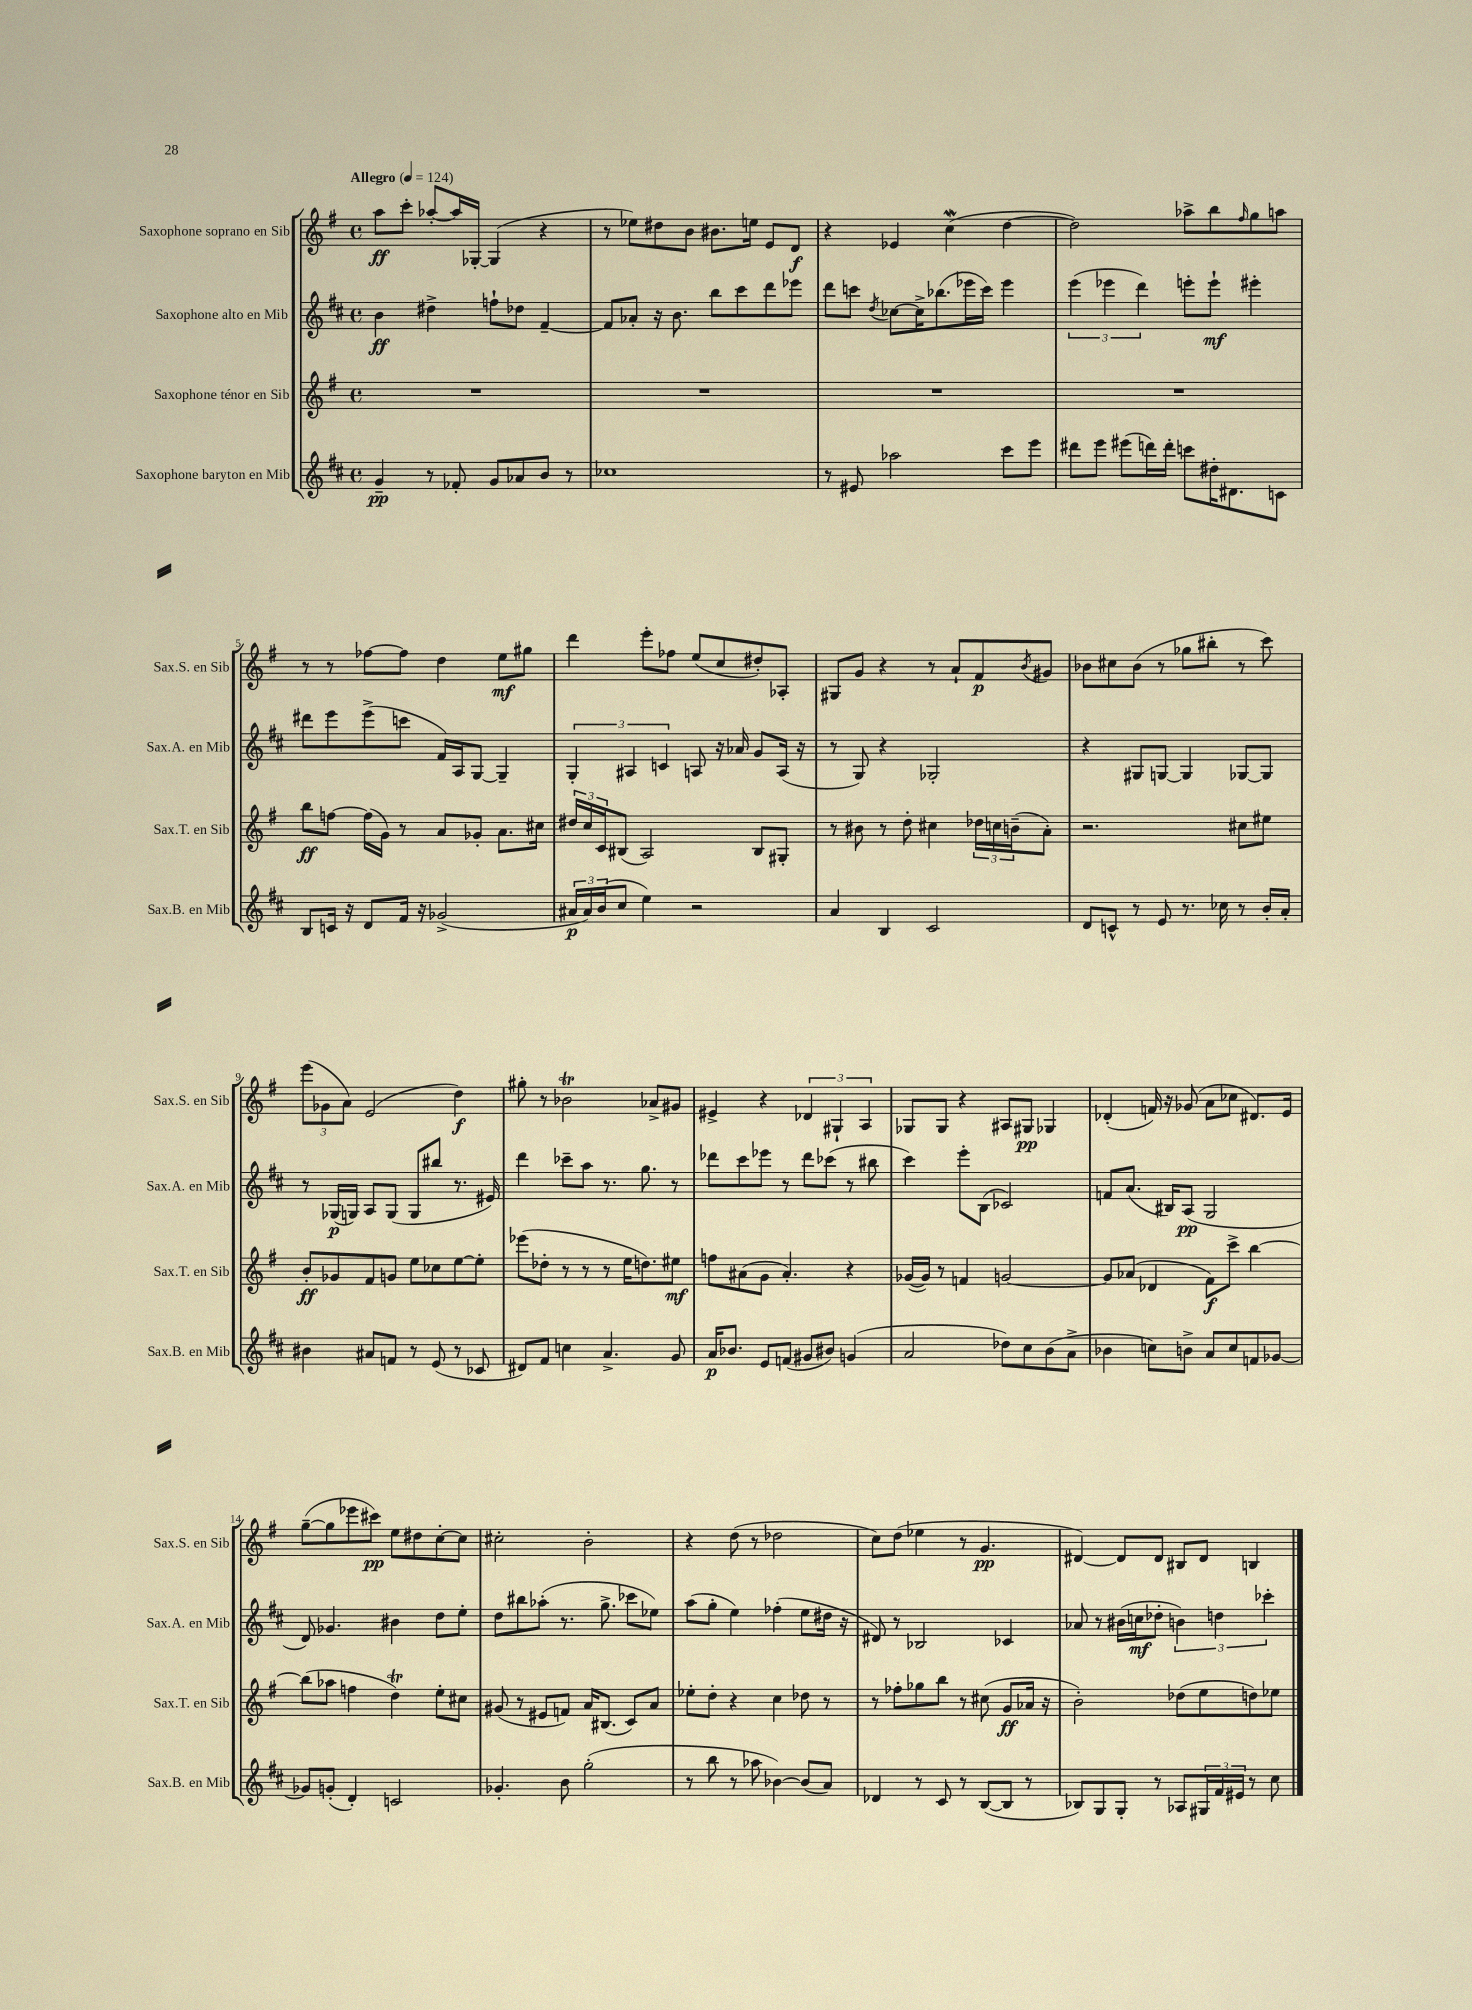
<<
\new StaffGroup <<
\new Staff = "s0" \with { instrumentName = "Saxophone soprano en Sib" shortInstrumentName = "Sax.S. en Sib" } {
    \clef treble \key g \major \defaultTimeSignature \time 4/4 \tempo "Allegro" 4 = 124
    a''8\ff c'''8-. aes''8~-. aes''16 ges16~-. ges4( r4 |
    r8 ees''8) dis''8 b'8 bis'8. e''16 e'8 d'8\f |
    r4 ees'4 c''4\mordent( d''4~ |
    d''2) aes''8-> b''8 \grace { fis''16 } g''8 a''8 |
    r8 r8 fes''8~ fes''8 d''4 e''8\mf gis''8 |
    d'''4 e'''8-. fes''8 e''8( c''8 dis''8-.) aes8-. |
    gis8 g'8 r4 r8 a'8-! fis'8\p \acciaccatura { b'8 } gis'8 |
    bes'8 cis''8 bes'8( r8 ges''8 bis''8-. r8 c'''8) |
    \tuplet 3/2 { e'''8( ges'8 a'8) } e'2( d''4\f) |
    gis''8-. r8 bes'2\trill aes'8-> gis'8 |
    eis'4-> r4 \tuplet 3/2 { des'4 gis4-! a4 } |
    ges8 ges8 r4 ais8 gis8\pp ges4 |
    des'4-.( f'16) r16 ges'8( a'8 ces''8 dis'8.) e'16 |
    g''8~--( g''8 ees'''8 cis'''8\pp) e''8 dis''8 c''8~-. c''8 |
    cis''2-. b'2-. |
    r4 d''8( r8 des''2 |
    c''8) d''8( ees''4 r8 g'4.\pp |
    dis'4~) dis'8 dis'8 bis8 dis'8 b4 \bar "|." |
}
\new Staff = "s1" \with { instrumentName = "Saxophone alto en Mib" shortInstrumentName = "Sax.A. en Mib" } {
    \clef treble \key d \major \defaultTimeSignature \time 4/4
    b'4\ff dis''4-> f''8-! des''8 fis'4~-- |
    fis'8 aes'8-. r16 b'8. b''8 cis'''8 d'''8 ees'''8 |
    d'''8 c'''8 \acciaccatura { d''8 } ces''8~ ces''16-> bes''8.( ees'''16 c'''16) ees'''4 |
    \tuplet 3/2 { e'''4( ees'''4 d'''4) } e'''8-. e'''8-!\mf eis'''4-. |
    dis'''8 e'''8 e'''8->( c'''8 fis'16) a16 g8~ g4-- |
    \tuplet 3/2 { g4-. ais4 c'4 } a8 r16 aes'16 g'8 a16( r16 |
    r8 g8) r4 ges2-. |
    r4 gis8 g8~ g4 ges8~ ges8 |
    r8 ges16\p( g16) a8 g8( g8 bis''8 r8. eis'16) |
    d'''4 ces'''8-- a''8 r8. g''8. r8 |
    des'''8 cis'''8 ees'''8 r8 des'''8 ces'''8( r8 bis''8 |
    cis'''4) e'''8-. b8( ces'2) |
    f'8 a'8.( bis16) a8\pp( g2 |
    d'8) ges'4. bis'4 d''8 e''8-. |
    d''8 bis''8 aes''8-.( r8. g''8.-> ces'''8 ees''8) |
    a''8( g''8-. e''4) fes''4-.( e''8 dis''16 r16 |
    dis'8) r8 bes2 ces'4 |
    aes'8 r8 bis'16( c''16\mf des''8-. \tuplet 3/2 { b'4) d''4 ces'''4-. } \bar "|." |
}
\new Staff = "s2" \with { instrumentName = "Saxophone ténor en Sib" shortInstrumentName = "Sax.T. en Sib" } {
    \clef treble \key g \major \defaultTimeSignature \time 4/4
    R1 |
    R1 |
    R1 |
    R1 |
    b''8\ff f''8~ f''16( g'16) r8 a'8 ges'8-. a'8. cis''16 |
    \tuplet 3/2 { dis''16 c''16 c'16 } bis8( a2) bis8 gis8-. |
    r8 bis'8 r8 d''8-. cis''4 \tuplet 3/2 { des''16 c''16 b'16--( } a'8-.) |
    r2. cis''8 eis''8 |
    b'8-.\ff ges'8 fis'8 g'8 e''8 ces''8 e''8~ e''8-. |
    ees'''8( des''8-. r8 r8 r8 e''16 d''8.) eis''8\mf |
    f''8 ais'8( g'8 ais'4.-.) r4 |
    ges'16~( ges'16) r8 f'4 g'2~ |
    g'8 aes'8( des'4 fis'8\f) c'''8-> b''4~ |
    b''8( aes''8 f''4 d''4\trill) e''8-. cis''8 |
    gis'8( r8 eis'8 f'8) a'16 bis8.( c'8) a'8 |
    ees''8-. d''8-. r4 c''4 des''8 r8 |
    r8 fes''8-. ges''8 b''8 r8 cis''8( g'8\ff aes'16 r16 |
    b'2-.) des''8( e''8 d''8) ees''8 \bar "|." |
}
\new Staff = "s3" \with { instrumentName = "Saxophone baryton en Mib" shortInstrumentName = "Sax.B. en Mib" } {
    \clef treble \key d \major \defaultTimeSignature \time 4/4
    g'4--\pp r8 fes'8-. g'8 aes'8 b'8 r8 |
    ces''1 |
    r8 eis'8 aes''2 cis'''8 e'''8 |
    dis'''8 e'''8 eis'''8( d'''16) d'''16-. c'''8 dis''16-. dis'8. c'8 |
    b8 c'16 r16 d'8 fis'16 r16 ges'2->( |
    \tuplet 3/2 { ais'16\p ais'16) b'16( } cis''8 e''4) r2 |
    a'4 b4 cis'2 |
    d'8 c'8-^ r8 e'8 r8. ces''16 r8 b'16-. a'16-. |
    bis'4 ais'8 f'8 r8 e'8( r8 ces'8 |
    dis'8) fis'8 c''4 a'4.-> g'8 |
    a'16\p bes'8. e'8 f'8( gis'8 bis'8) g'4( |
    a'2 des''8) cis''8 b'8( a'8-> |
    bes'4 c''8) b'8-> a'8 c''8 f'8 ges'8~ |
    ges'8 g'8-.( d'4-.) c'2 |
    ges'4.-. b'8 g''2-.( |
    r8 b''8 r8 aes''8 bes'4~) bes'8( a'8) |
    des'4 r8 cis'8 r8 b8~( b8 r8 |
    bes8) g8 g8-. r8 aes8 \tuplet 3/2 { gis16 fis'16 eis'16 } r8 cis''8 \bar "|." |
}
>>
>>
